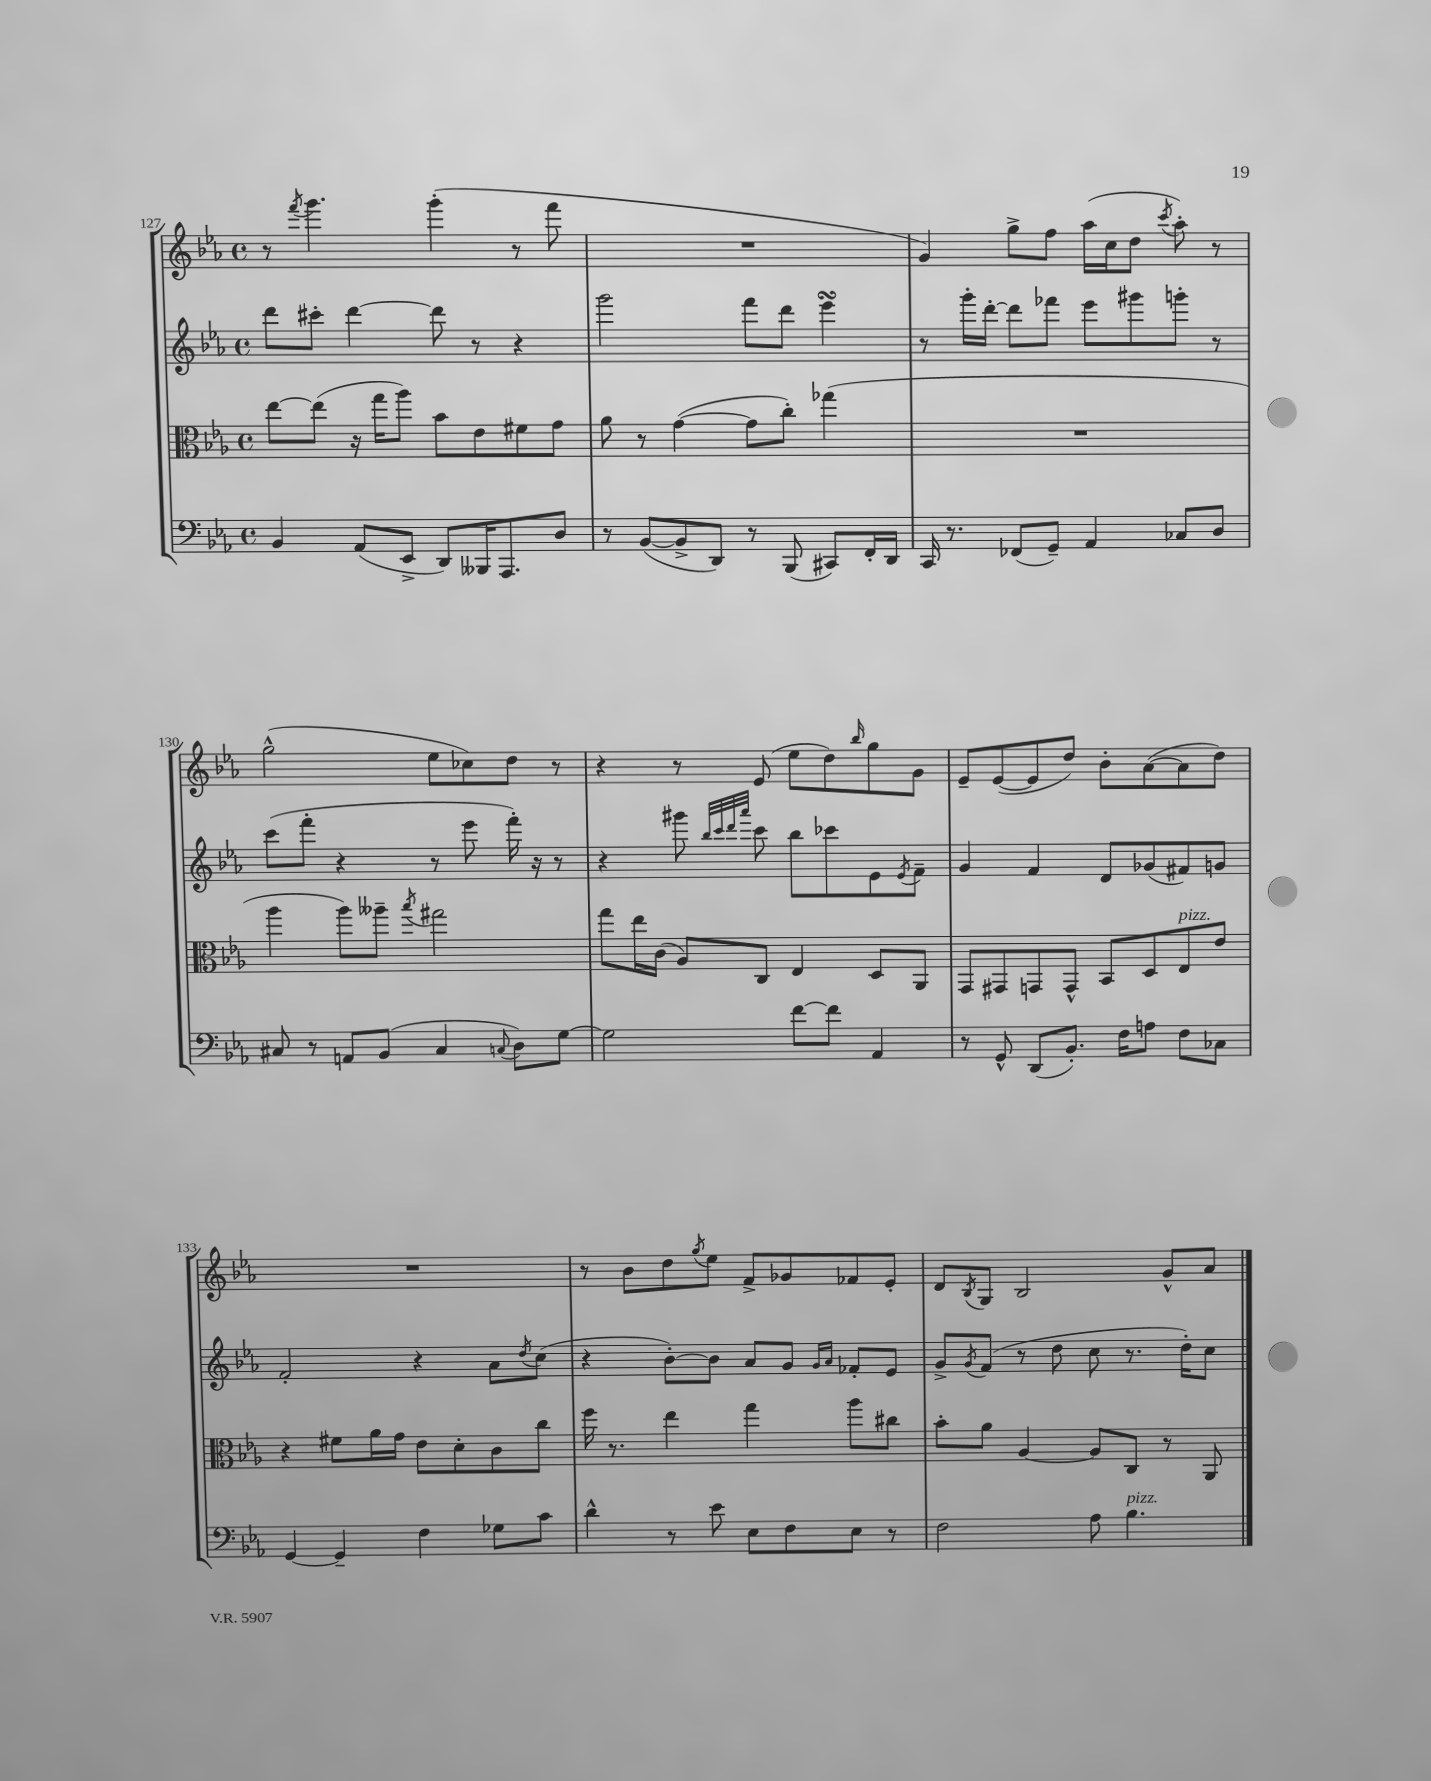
<<
\new StaffGroup <<
\new Staff = "s0" {
    \clef treble \key ees \major \defaultTimeSignature \time 4/4
    r8 \acciaccatura { f'''8 } g'''4. g'''4-.( r8 f'''8 |
    R1 |
    g'4) g''8-> f''8 aes''16( c''16 d''8 \acciaccatura { c'''8 } aes''8-.) r8 |
    g''2-^( ees''8 ces''8) d''8 r8 |
    r4 r8 ees'8( ees''8 d''8) \grace { bes''16 } g''8 g'8 |
    ees'8-- ees'8~( ees'8 d''8) bes'8-. aes'8~( aes'8 d''8) |
    R1 |
    r8 bes'8 d''8 \acciaccatura { g''8 } ees''8 f'8-> ges'8 fes'8 ees'8-. |
    d'8 \acciaccatura { bes8 } g8 bes2 g'8-^ aes'8 \bar "|." |
}
\new Staff = "s1" {
    \clef treble \key ees \major \defaultTimeSignature \time 4/4
    d'''8 cis'''8-. d'''4~ d'''8 r8 r4 |
    g'''2 f'''8 d'''8 ees'''4\turn |
    r8 g'''16-. d'''16~-. d'''8 fes'''8 ees'''8 gis'''8 g'''8-. r8 |
    c'''8( f'''8-. r4 r8 ees'''8 f'''16-.) r16 r8 |
    r4 gis'''8 \grace { bes''32 c'''32 d'''32 aes'''32 } c'''8 bes''8 ces'''8 ees'8 \acciaccatura { ees'8 } f'8-- |
    g'4 f'4 d'8 ges'8( fis'8) g'8 |
    f'2-. r4 aes'8 \acciaccatura { d''8 } c''8( |
    r4 bes'8~-.) bes'8 aes'8 g'8 \grace { g'16 aes'16 } fes'8-. ees'8 |
    g'8-> \acciaccatura { g'8 } f'8( r8 d''8 c''8 r8. d''16-.) c''8 \bar "|." |
}
\new Staff = "s2" {
    \clef alto \key ees \major \defaultTimeSignature \time 4/4
    ees''8~ ees''8( r16 g''16 aes''8) bes'8 ees'8 fis'8 g'8 |
    aes'8 r8 g'4~( g'8 c''8-.) ges''4( |
    R1 |
    aes''4 aes''8) aeses''8-- \acciaccatura { bes''8 } gis''2 |
    g''8 ees''16 c'16( aes8) c8 ees4 d8 aes,8 |
    g,8 gis,8 g,8 g,8-^ bes,8 d8 ees8^\markup { \italic "pizz." } ees'8 |
    r4 fis'8 aes'16 g'16 ees'8 d'8-. c'8 c''8 |
    f''16 r8. ees''4 g''4 aes''8 cis''8 |
    bes'8-. aes'8 aes4~ aes8 c8 r8 aes,8 \bar "|." |
}
\new Staff = "s3" {
    \clef bass \key ees \major \defaultTimeSignature \time 4/4
    bes,4 aes,8( ees,8-> d,8) beses,,16 aes,,8. d8 |
    r8 bes,8~( bes,8-> d,8) r8 bes,,8( cis,8) f,16-. d,16 |
    c,16 r8. fes,8( g,8--) aes,4 ces8 d8 |
    cis8 r8 a,8 bes,8( cis4 \appoggiatura { c8 } d8) g8~ |
    g2 f'8~ f'8 aes,4 |
    r8 g,8-^ d,8( bes,8.-.) f16 a8 f8 ces8 |
    g,4~ g,4-- f4 ges8 c'8 |
    d'4-^ r8 ees'8 ees8 f8 ees8 r8 |
    f2 aes8 bes4.^\markup { \italic "pizz." } \bar "|." |
}
>>
>>
\layout { \context { \Score currentBarNumber = #127 } }
